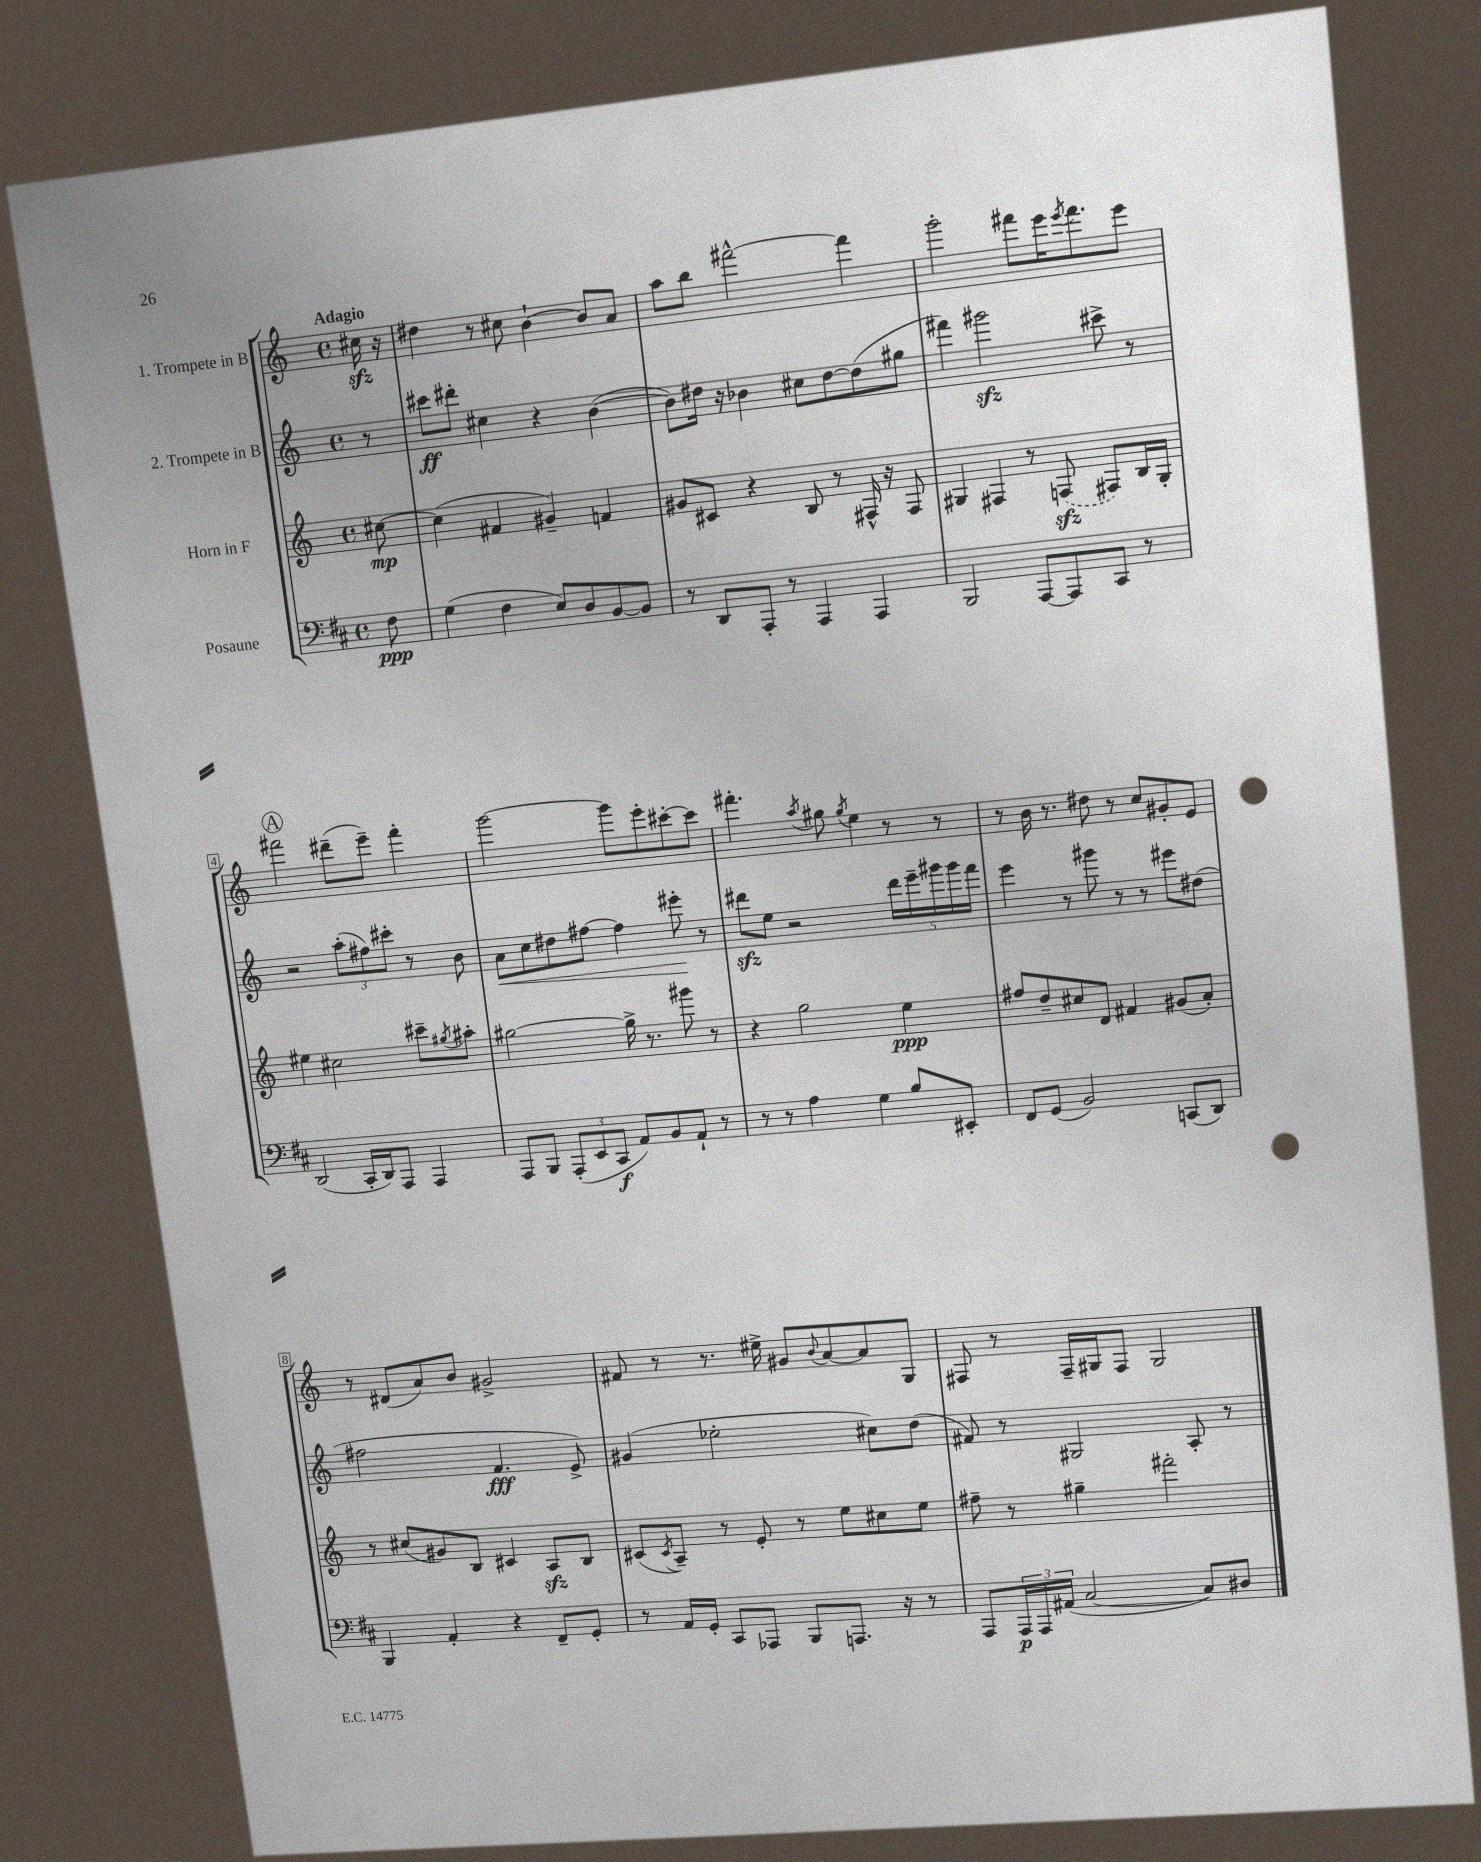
<<
\new StaffGroup <<
\new Staff = "s0" \with { instrumentName = "1. Trompete in B" } {
    \clef treble \key c \major \defaultTimeSignature \time 4/4 \partial 8 \tempo "Adagio"
    cis''16\sfz r16 |
    dis''4 r8 cis''8 b'4~-! b'8 a'8 |
    a''8 b''8 fis'''2~-^ fis'''4 |
    g'''2-. fis'''8 e'''16 \acciaccatura { e'''8 } fis'''8. e'''8 |
    \mark \markup { \circle "A" } fis'''2 dis'''8--( e'''8--) fis'''4-. |
    g'''2~ g'''8 e'''8-. cis'''8~-. cis'''8 |
    fis'''4.-. \acciaccatura { a''8 } gis''8 \acciaccatura { gis''8 } e''4 r8 r8 |
    r8 b'16 r8. dis''8 r8 c''8 gis'8-. e'8 |
    r8 dis'8( a'8) b'8 gis'2-> |
    fis'8 r8 r8. eis''16-> gis'8 \appoggiatura { b'8 } a'8~ a'8 g8 |
    fis8 r8 fis16-- gis16 fis8 gis2 \bar "|." |
}
\new Staff = "s1" \with { instrumentName = "2. Trompete in B" } {
    \clef treble \key c \major \defaultTimeSignature \time 4/4 \partial 8
    r8 |
    cis'''8\ff dis'''8-. cis''4 r4 b'4~( |
    b'8) dis''16 r16 bes'4 cis''8 dis''8~ dis''8( gis''8 |
    fis'''4) gis'''2\sfz cis'''8-> r8 |
    \mark \markup { \circle "A" } r2 \tuplet 3/2 { a''8-.( fis''8) cis'''8-. } r8 b'8 |
    a'8\< c''8 dis''8 fis''8~ fis''4 eis'''8-.\! r8 |
    dis'''8\sfz e''8 r2 \tuplet 5/4 { dis'''16 e'''16-- gis'''16 gis'''16 f'''16 } |
    e'''4 r8 gis'''8 r8 r8 eis'''8 dis''8( |
    fis''2 f'4.\fff e'8->) |
    gis'4( ees''2-. cis''8) d''8( |
    fis'8) r8 gis2 a8-. r8 \bar "|." |
}
\new Staff = "s2" \with { instrumentName = "Horn in F" } {
    \clef treble \key c \major \defaultTimeSignature \time 4/4 \partial 8
    cis''8~\mp |
    cis''4( fis'4 gis'4--) f'4 |
    gis'8 cis'8 r4 b8 r8 fis16-^ r16 fis8 |
    gis4 fis4 r8 \once \slurDashed f8\sfz( fis8) b16 gis16-. |
    \mark \markup { \circle "A" } eis''4 cis''2 cis'''8-- \acciaccatura { gis''8 } ais''8-. |
    gis''2~ gis''16-> r8. gis'''8 r8 |
    r4 g''2 e''4\ppp |
    fis''8 d''8-- cis''8 d'8 fis'4 gis'8( a'8-.) |
    r8 cis''8( gis'8) b8 cis'4 a8\sfz b8 |
    cis'8( \acciaccatura { cis'8 } a8--) r8 e'8-. r8 e''8 cis''8 e''8 |
    fis''8-- r8 gis''4-- fis'''2-. \bar "|." |
}
\new Staff = "s3" \with { instrumentName = "Posaune" } {
    \clef bass \key d \major \defaultTimeSignature \time 4/4 \partial 8
    fis8\ppp |
    g4( fis4 e8) d8 b,8~ b,8 |
    r8 d,8 a,,8-. r8 a,,4 a,,4 |
    b,,2 a,,8~ a,,8 cis,8 r8 |
    \mark \markup { \circle "A" } d,2( cis,16-. d,16) a,,8 a,,4 |
    a,,8 b,,8 \tuplet 3/2 { a,,8-.( e,8 cis,8\f } a,8) b,8 a,8-! r8 |
    r8 r8 a4 g4 b8 eis,8-. |
    fis,8 g,8( b,2) c,8( d,8) |
    b,,4 a,4-. r4 fis,8-- g,8-. |
    r8 a,16 g,16-. cis,8 aes,,8 b,,8 a,,8. r16 r8 |
    a,,8 \tuplet 3/2 { a,,16\p a,,16 ais,16( } cis2~ cis8) dis8 \bar "|." |
}
>>
>>
\layout { \context { \Score \override BarNumber.stencil = #(make-stencil-boxer 0.1 0.3 ly:text-interface::print) } }
